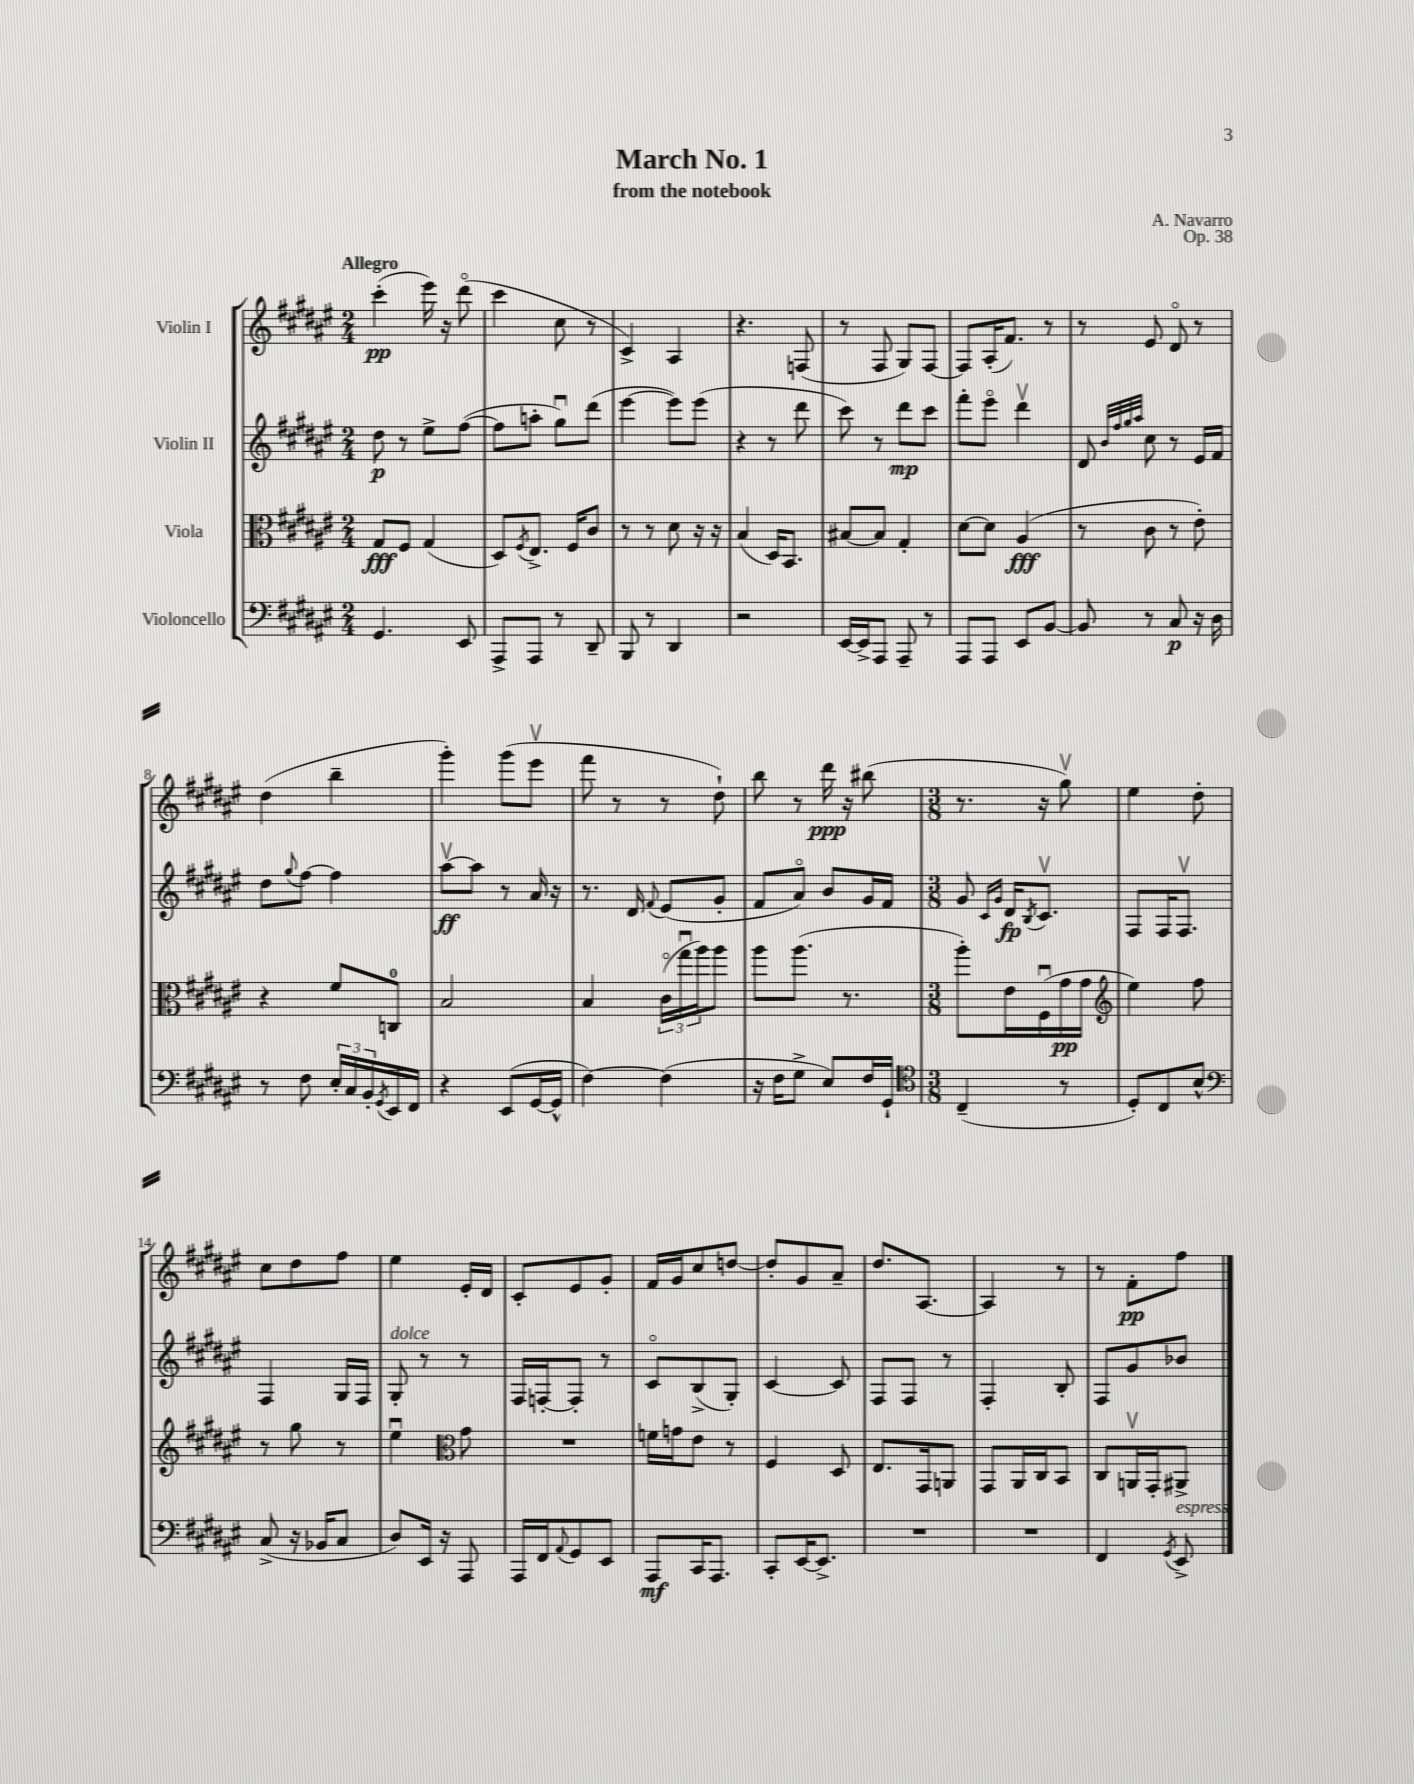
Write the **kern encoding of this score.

**kern	**dynam	**kern	**dynam	**kern	**dynam	**kern	**dynam
*part4	*part4	*part3	*part3	*part2	*part2	*part1	*part1
*staff4	*staff4	*staff3	*staff3	*staff2	*staff2	*staff1	*staff1
*I"Violoncello	*	*I"Viola	*	*I"Violin II	*	*I"Violin I	*
*clefF4	*	*clefC3	*	*clefG2	*	*clefG2	*
*k[f#c#g#d#a#e#]	*	*k[f#c#g#d#a#e#]	*	*k[f#c#g#d#a#e#]	*	*k[f#c#g#d#a#e#]	*
*M2/4	*	*M2/4	*	*M2/4	*	*M2/4	*
=1	=1	=1	=1	=1	=1	=1	=1
!	!	!	!	!	!	!LO:TX:a:B:t=Allegro	!
4.GG#/	.	8G#/L	fff	8dd#\	p	(4ccc#'\	pp
.	.	8F#/J	.	8r	.	.	.
.	.	(4G#/	.	8ee#^\L	.	16eee#\)	.
.	.	.	.	.	.	16r	.
8EE#/	.	.	.	([8ff#\J	.	(8ddd#\	.
=2	=2	=2	=2	=2	=2	=2	=2
8AAA#^/L	.	8D#/L)	.	8ff#\L]	.	4ccc#\	.
.	.	8qF#/	.	.	.	.	.
8AAA#/J	.	8.E#^/J	.	8aan'\J	.	.	.
8r	.	.	.	8gg#u\L)	.	8cc#\	.
.	.	16F#/KL	.	.	.	.	.
8DD#~/	.	8c#/J	.	(8ddd#\J	.	8r	.
=3	=3	=3	=3	=3	=3	=3	=3
8BBB/	.	8r	.	[4eee#\	.	4c#^/)	.
8r	.	8r	.	.	.	.	.
4DD#/	.	8d#\	.	8eee#\L])	.	4A#/	.
.	.	16r	.	(8eee#\J	.	.	.
.	.	16r	.	.	.	.	.
=4	=4	=4	=4	=4	=4	=4	=4
2r	.	(4B/	.	4r	.	4.r	.
.	.	16D#/KL)	.	8r	.	.	.
.	.	8.BB/J	.	.	.	.	.
.	.	.	.	8ddd#\	.	(8Fn/	.
=5	=5	=5	=5	=5	=5	=5	=5
[16EE#/LL	.	[8B#X/L	.	8ccc#\)	.	8r	.
16EE#^/J]	.	.	.	.	.	.	.
8AAA#/J	.	8B#/J]	.	8r	.	8F#/	.
8AAA#~/	.	4G#'/	.	8ddd#\L	mp	8G#/L)	.
8r	.	.	.	8ccc#\J	.	[8F#/J	.
=6	=6	=6	=6	=6	=6	=6	=6
8AAA#/L	.	[8d#\L	.	8fff#'\L	.	8F#/L]	.
8AAA#/J	.	8d#\J]	.	8eee#\J	.	(16A#'/K	.
.	.	.	.	.	.	8.f#/J)	.
8EE#/L	.	(4A#/	fff	4ddd#v\	.	.	.
[8BB/J	.	.	.	.	.	8r	.
=7	=7	=7	=7	=7	=7	=7	=7
8BB/]	.	8r	.	8d#/	.	8r	.
.	.	.	.	32qqb/LLL	.	.	.
.	.	.	.	32qqff#/	.	.	.
.	.	.	.	32qqgg#/	.	.	.
.	.	.	.	32qqaa#/JJJ	.	.	.
8r	.	8c#\	.	8cc#\	.	8e#/	.
8C#/	p	8r	.	8r	.	8d#/	.
16r	.	8e#'\)	.	16e#/LL	.	8r	.
16D#\	.	.	.	16f#/JJ	.	.	.
!!LO:LB:g=z
=8	=8	=8	=8	=8	=8	=8	=8
8r	.	4r	.	8dd#\L	.	(4dd#\	.
.	.	.	.	8qqgg#/	.	.	.
8F#\	.	.	.	[8ff#\J	.	.	.
24E#'/LL	.	8f#/L	.	4ff#\]	.	4bb~\	.
24C#/	.	.	.	.	.	.	.
24BB'/	.	.	.	.	.	.	.
8qGG#/	.	.	.	.	.	.	.
16EE#/	.	8Cn/J	.	.	.	.	.
16FF#/JJ	.	.	.	.	.	.	.
=9	=9	=9	=9	=9	=9	=9	=9
4r	.	2B/	.	[8aa#v\L	ff	4ggg#'\)	.
.	.	.	.	8aa#\J]	.	.	.
(8EE#/L	.	.	.	8r	.	(8ggg#\L	.
[16GG#/L	.	.	.	16a#/	.	8eee#v\J	.
16GG#^^/JJ]	.	.	.	16r	.	.	.
=10	=10	=10	=10	=10	=10	=10	=10
[4F#\)	.	4B/	.	8.r	.	8fff#\	.
.	.	.	.	.	.	8r	.
.	.	.	.	16d#/	.	.	.
.	.	.	.	8qqf#/	.	.	.
(4F#\]	.	(24c#\LL	.	(8e#/L	.	8r	.
.	.	24gg#u\	.	.	.	.	.
.	.	24aa#\J)	.	.	.	.	.
.	.	8aa#\J	.	8g#'/J	.	8dd#`\)	.
=11	=11	=11	=11	=11	=11	=11	=11
16r	.	8aa#\L	.	8f#/L	.	8bb\	.
16F#\KL	.	.	.	.	.	.	.
8G#^\J	.	(8.aa#\J	.	8a#/J)	.	8r	.
8E#/L)	.	.	.	8b/L	.	16ddd#\	ppp
.	.	8.r	.	.	.	16r	.
16F#/L	.	.	.	16g#/L	.	(8bb#X\	.
16GG#`/JJ	.	.	.	16f#/JJ	.	.	.
=12	=12	=12	=12	=12	=12	=12	=12
*clefC4	*	*	*	*	*	*	*
*M3/8	*	*M3/8	*	*M3/8	*	*M3/8	*
(4C#~/	.	8aa#'\L)	.	8g#/	.	8.r	.
.	.	.	.	16qqc#/LL	.	.	.
.	.	.	.	16qqg#/JJ	.	.	.
.	.	16e#\L	.	16d#/KL	fp	.	.
.	.	.	.	8qB/	.	.	.
.	.	(16F#u\	.	8.c#v/J	.	16r	.
8r	.	16g#\	pp	.	.	8gg#v\)	.
.	.	16g#\JJ	.	.	.	.	.
=13	=13	=13	=13	=13	=13	=13	=13
*	*	*clefG2	*	*	*	*	*
8D#'/L)	.	4ee#\)	.	8F#/L	.	4ee#\	.
8C#/	.	.	.	16F#/K	.	.	.
.	.	.	.	8.F#v/J	.	.	.
8B^^/J	.	8ff#\	.	.	.	8dd#'\	.
!!LO:LB:g=z
=14	=14	=14	=14	=14	=14	=14	=14
*clefF4	*	*	*	*	*	*	*
(8C#^/	.	8r	.	4F#/	.	8cc#\L	.
16r	.	8gg#\	.	.	.	8dd#\	.
16BB-X/KL	.	.	.	.	.	.	.
8C#/J	.	8r	.	16G#/LL	.	8ff#\J	.
.	.	.	.	16F#/JJ	.	.	.
=15	=15	=15	=15	=15	=15	=15	=15
!	!	!	!	!LO:TX:a:i:t=dolce	!	!	!
8D#/L)	.	4ee#u\	.	8G#'/	.	4ee#\	.
16EE#/Jk	.	.	.	8r	.	.	.
16r	.	.	.	.	.	.	.
*	*	*clefC3	*	*	*	*	*
8AAA#/	.	8g#\	.	8r	.	16e#'/LL	.
.	.	.	.	.	.	16d#/JJ	.
=16	=16	=16	=16	=16	=16	=16	=16
16AAA#/LL	.	4.r	.	16F#/LL	.	8c#'/L	.
16FF#/J	.	.	.	[16Fn'/J	.	.	.
8qqAA#/	.	.	.	.	.	.	.
8GG#/	.	.	.	8F'/J]	.	8e#/	.
8EE#/J	.	.	.	8r	.	8g#'/J	.
=17	=17	=17	=17	=17	=17	=17	=17
8AAA#/L	mf	16fn\LL	.	8c#/L	.	16f#/LL	.
.	.	16gn\J	.	.	.	16g#/J	.
16CC#/K	.	8e#\J	.	(8B^/	.	8cc#/	.
8.AAA#/J	.	.	.	.	.	.	.
.	.	8r	.	8G#'/J)	.	[8ddn/J	.
=18	=18	=18	=18	=18	=18	=18	=18
8CC#'/L	.	4F#/	.	[4c#/	.	8dd'/L]	.
[16EE#/K	.	.	.	.	.	8g#/	.
8.EE#^/J]	.	.	.	.	.	.	.
.	.	8D#/	.	8c#/]	.	8a#~/J	.
=19	=19	=19	=19	=19	=19	=19	=19
4.r	.	8.E#/L	.	8F#/L	.	8.dd#/L	.
.	.	.	.	8F#/J	.	.	.
.	.	16GG#/k	.	.	.	[8.A#/J	.
.	.	8AAn/J	.	8r	.	.	.
=20	=20	=20	=20	=20	=20	=20	=20
4.r	.	8GG#/L	.	4F#'/	.	4A#/]	.
.	.	16AA#/L	.	.	.	.	.
.	.	16C#/J	.	.	.	.	.
.	.	8BB/J	.	8B'/	.	8r	.
=21	=21	=21	=21	=21	=21	=21	=21
4FF#/	.	8C#/L	.	8F#/L	.	8r	.
.	.	16AAnv/L	.	8g#/	.	8f#'\L	pp
.	.	16GG#'/J	.	.	.	.	.
8qGG#/	.	.	.	.	.	.	.
!LO:TX:a:i:t=espress.	!	!	!	!	!	!	!
8EE#^/	.	8AA#X^/J	.	8b-X/J	.	8ff#\J	.
==	==	==	==	==	==	==	==
*-	*-	*-	*-	*-	*-	*-	*-
